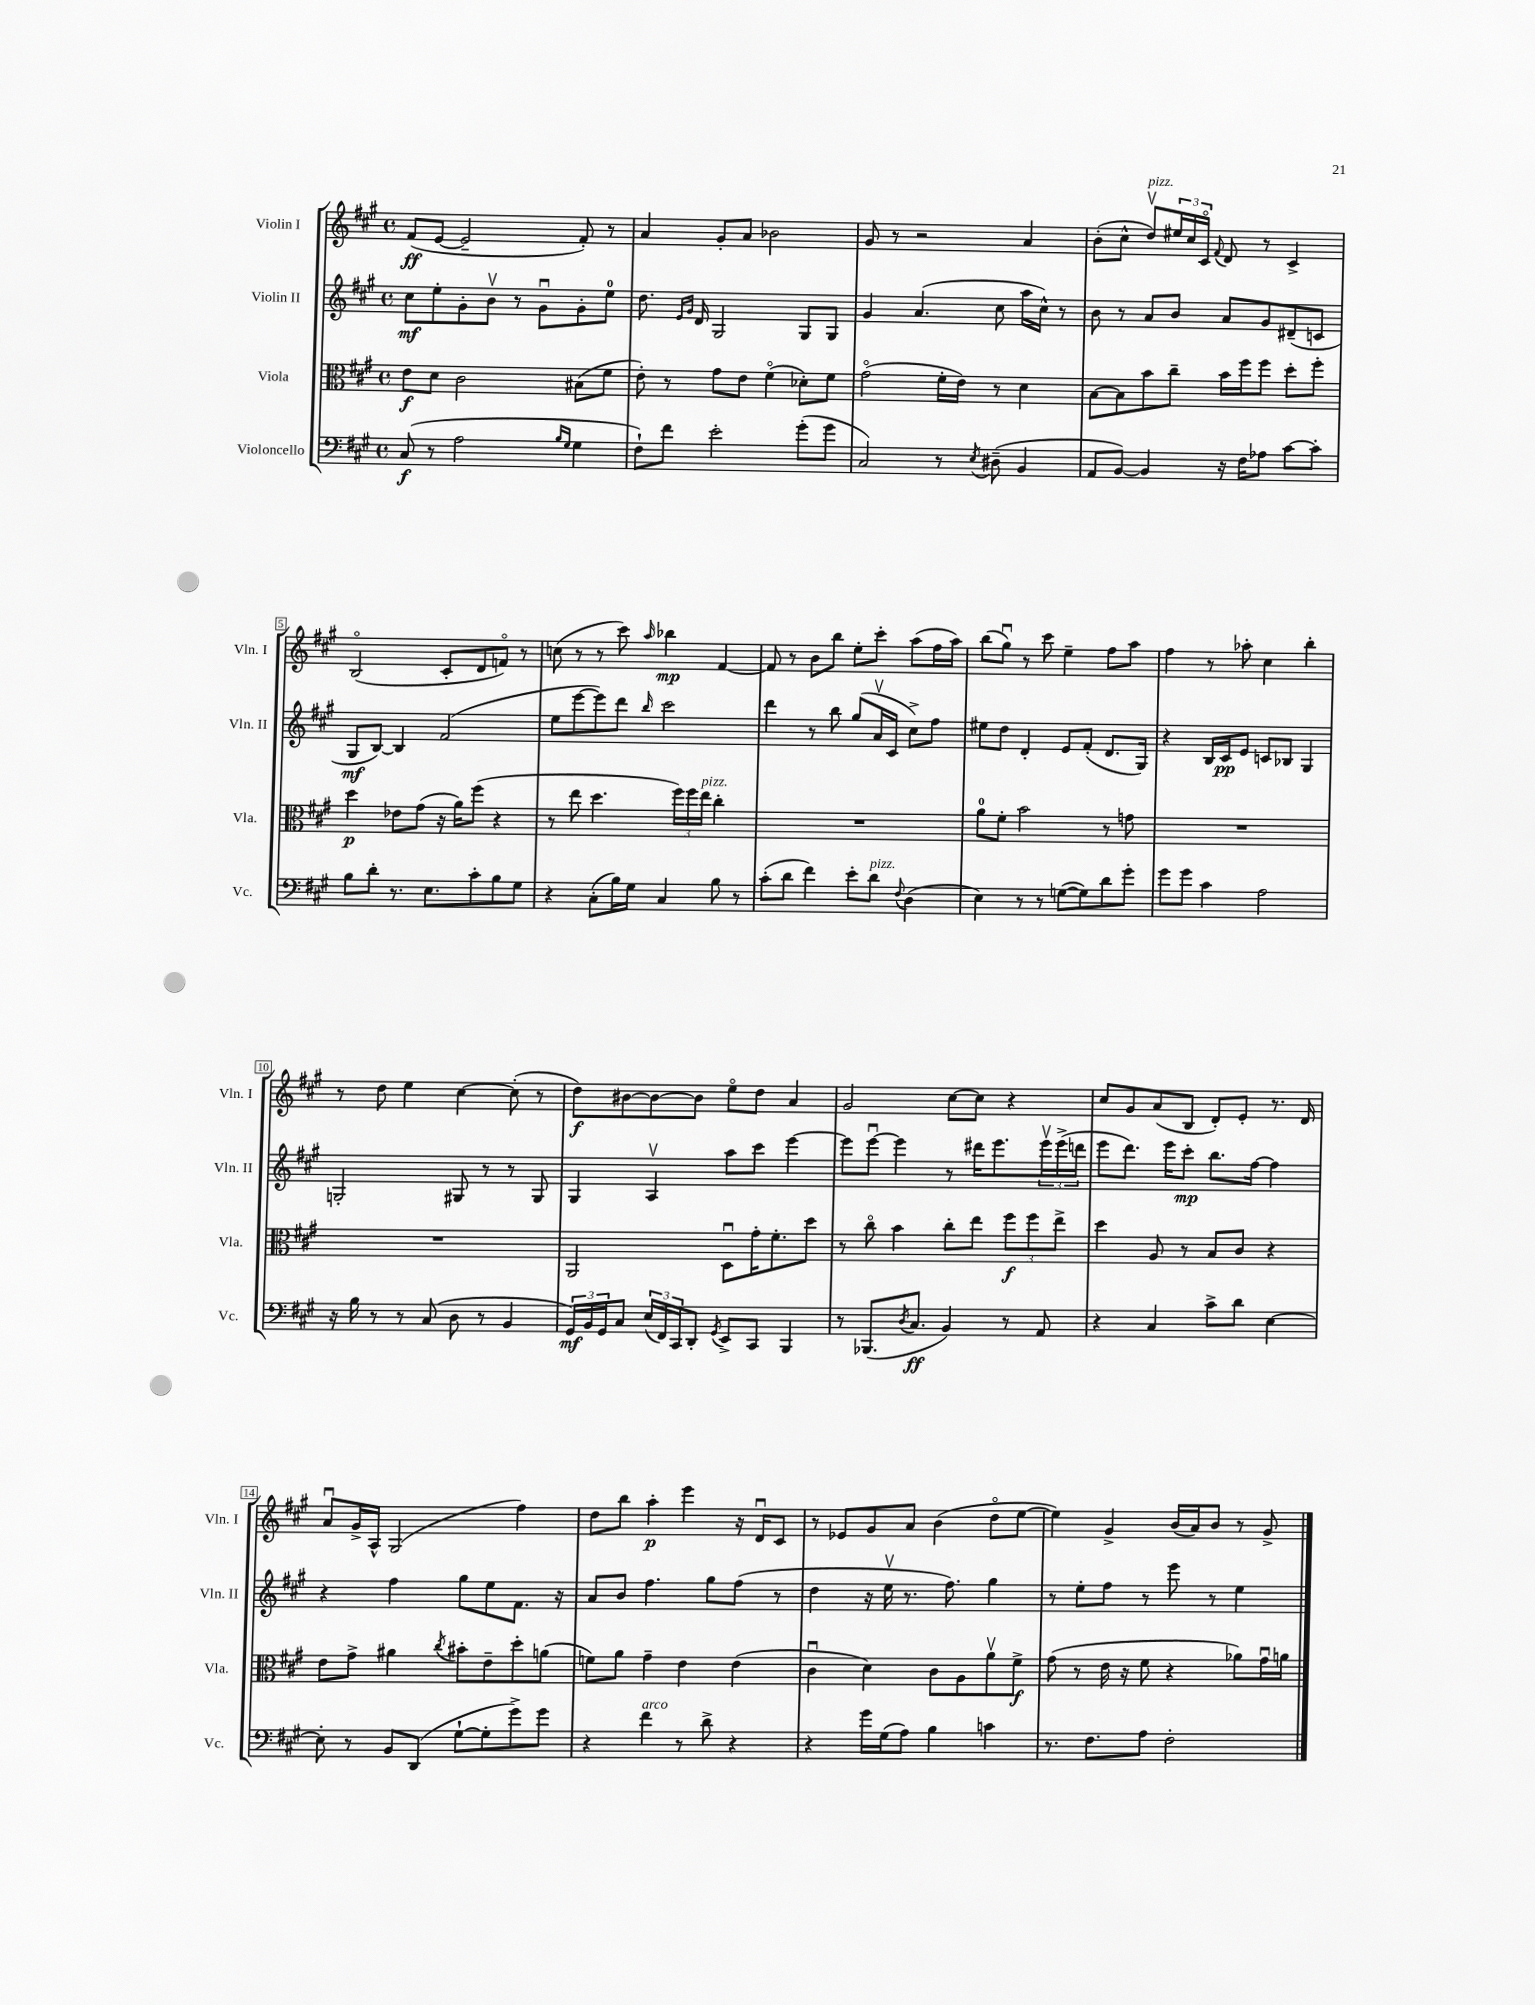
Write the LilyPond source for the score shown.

<<
\new StaffGroup <<
\new Staff = "s0" \with { instrumentName = "Violin I" shortInstrumentName = "Vln. I" } {
    \clef treble \key a \major \defaultTimeSignature \time 4/4
    fis'8\ff( e'8~ e'2-- fis'8-.) r8 |
    a'4 gis'8-. a'8 bes'2 |
    gis'8 r8 r2 a'4 |
    b'8-.( cis''8-^ d''8\upbow^\markup { \italic "pizz." }) \tuplet 3/2 { eis''16 cis''16 cis'16\flageolet } \appoggiatura { fis'8 } d'8 r8 cis'4-> |
    b2\flageolet( cis'8-. d'8 f'8\flageolet) r8 |
    c''8( r8 r8 cis'''8) \grace { a''16 } bes''4\mp fis'4~ |
    fis'8 r8 b'8 b''8 e''8-. cis'''8-. a''8( fis''16 a''16) |
    b''8( gis''8\downbow) r8 cis'''8 e''4-- fis''8 a''8 |
    fis''4 r8 aes''8-. cis''4 b''4-. |
    r8 d''8 e''4 cis''4~ cis''8-.( r8 |
    d''8\f) bis'8~ bis'8~ bis'8 e''8\flageolet d''8 a'4 |
    gis'2 cis''8~ cis''8 r4 |
    cis''8 gis'8 a'8( b8 d'8-.) e'8-. r8. d'16 |
    a'8\downbow gis'16-> a16-^ gis2( fis''4) |
    d''8 b''8 a''4-.\p e'''4 r16 d'16\downbow cis'8 |
    r8 ees'8 gis'8 a'8 b'4( d''8\flageolet e''8~ |
    e''4) gis'4-> b'16( a'16) b'8 r8 gis'8-> \bar "|." |
}
\new Staff = "s1" \with { instrumentName = "Violin II" shortInstrumentName = "Vln. II" } {
    \clef treble \key a \major \defaultTimeSignature \time 4/4
    cis''8\mf e''8-. gis'8-. b'8\upbow r8 gis'8\downbow gis'8-. e''8-0 |
    d''8. \grace { e'16 gis'16 } d'16 gis2 gis8 gis8 |
    gis'4 a'4.( cis''8 a''16 cis''16-^) r8 |
    b'8 r8 a'8 b'8 a'8 gis'8 dis'8--( c'8 |
    gis8\mf b8~) b4 fis'2( |
    e''8 e'''8~ e'''8) d'''8 \grace { b''16 } cis'''2 |
    d'''4 r8 b''8 gis''8( a'16\upbow cis'16 cis''8->) fis''8 |
    eis''8 d''8 d'4-. e'8 fis'8-.( d'8. gis16) |
    r4 b16 cis'16\pp e'8 c'8 bes8 gis4 |
    g2-. gis8 r8 r8 gis8 |
    gis4 a4\upbow a''8 cis'''8 e'''4~ |
    e'''8 e'''8~\downbow e'''4 r8 dis'''16 e'''8. \tuplet 3/2 { e'''16\upbow e'''16->( d'''16 } |
    e'''8 d'''8.) e'''16 cis'''8-.\mp b''8. fis''16~ fis''4 |
    r4 fis''4 gis''8 e''8 fis'8. r16 |
    a'8 b'8 fis''4. gis''8 fis''8( r8 |
    d''4 r16 e''16\upbow r8. fis''8.) gis''4 |
    r8 e''8-. fis''8 r8 e'''8 r8 e''4 \bar "|." |
}
\new Staff = "s2" \with { instrumentName = "Viola" shortInstrumentName = "Vla." } {
    \clef alto \key a \major \defaultTimeSignature \time 4/4
    e'8\f d'8 cis'2 bis8( fis'8 |
    e'8-.) r8 gis'8 e'8 fis'4\flageolet( des'8-.) fis'8 |
    gis'2\flageolet( fis'16-. e'16) r8 d'4 |
    b8~ b8 b'8 cis''8-- b'16 fis''16 fis''8 d''8-. fis''8-. |
    d''4\p ees'8 gis'8( r16 a'16) fis''8( r4 |
    r8 e''8 d''4. \tuplet 3/2 { fis''16) fis''16 e''16^\markup { \italic "pizz." } } cis''4-. |
    R1 |
    a'8-0 fis'8-. b'2 r8 g'8 |
    R1 |
    R1 |
    a,2 d8\downbow gis'16-. fis'8.-. d''8 |
    r8 cis''8\flageolet b'4 cis''8-. e''8 \tuplet 3/2 { fis''8\f fis''8 e''8-> } |
    d''4 a8 r8 b8 cis'8 r4 |
    e'8 gis'8-> ais'4 \acciaccatura { cis''8 } bis'8-. e'8-- d''8-. a'8( |
    f'8) a'8 gis'4-- e'4 e'4( |
    cis'4\downbow d'4) cis'8 a8 a'8\upbow fis'8->\f |
    gis'8( r8 e'16 r16 fis'8 r4 aes'8) gis'16\downbow a'16 \bar "|." |
}
\new Staff = "s3" \with { instrumentName = "Violoncello" shortInstrumentName = "Vc." } {
    \clef bass \key a \major \defaultTimeSignature \time 4/4
    cis8\f( r8 a2 \grace { b16 gis16 } gis4 |
    fis8-!) fis'8 e'2-. gis'8-.( gis'8 |
    cis2) r8 \acciaccatura { e8 } dis8--( b,4 |
    a,8 b,8~) b,4 r16 fis16 aes8 cis'8~ cis'8-. |
    b8 d'8-. r8. e8. cis'8-. b8 gis8 |
    r4 cis8-.( b16) gis16 cis4 b8 r8 |
    cis'8-.( d'8 fis'4) e'8-. d'8^\markup { \italic "pizz." } \appoggiatura { fis8 } d4( |
    e4) r8 r8 g8~( g8) d'8 gis'8-. |
    gis'8 gis'8 cis'4 a2 |
    r16 b16 r8 r8 cis8( d8 r8 b,4 |
    \tuplet 3/2 { gis,16\mf) b,16 gis,16 } cis8 \tuplet 3/2 { e16( fis,16) cis,16 } d,8-. \acciaccatura { gis,8 } e,8-> cis,8 b,,4 |
    r8 bes,,8.( \acciaccatura { d8 } cis8.\ff b,4) r8 a,8 |
    r4 cis4 cis'8-> d'8 e4~ |
    e8-. r8 b,8 d,8( gis8~-! gis8-. gis'8->) gis'8 |
    r4 fis'4^\markup { \italic "arco" } r8 d'8-> r4 |
    r4 gis'16 gis16( a8) b4 c'4 |
    r8. fis8. a8 fis2-. \bar "|." |
}
>>
>>
\layout { \context { \Score \override BarNumber.stencil = #(make-stencil-boxer 0.1 0.3 ly:text-interface::print) } }
